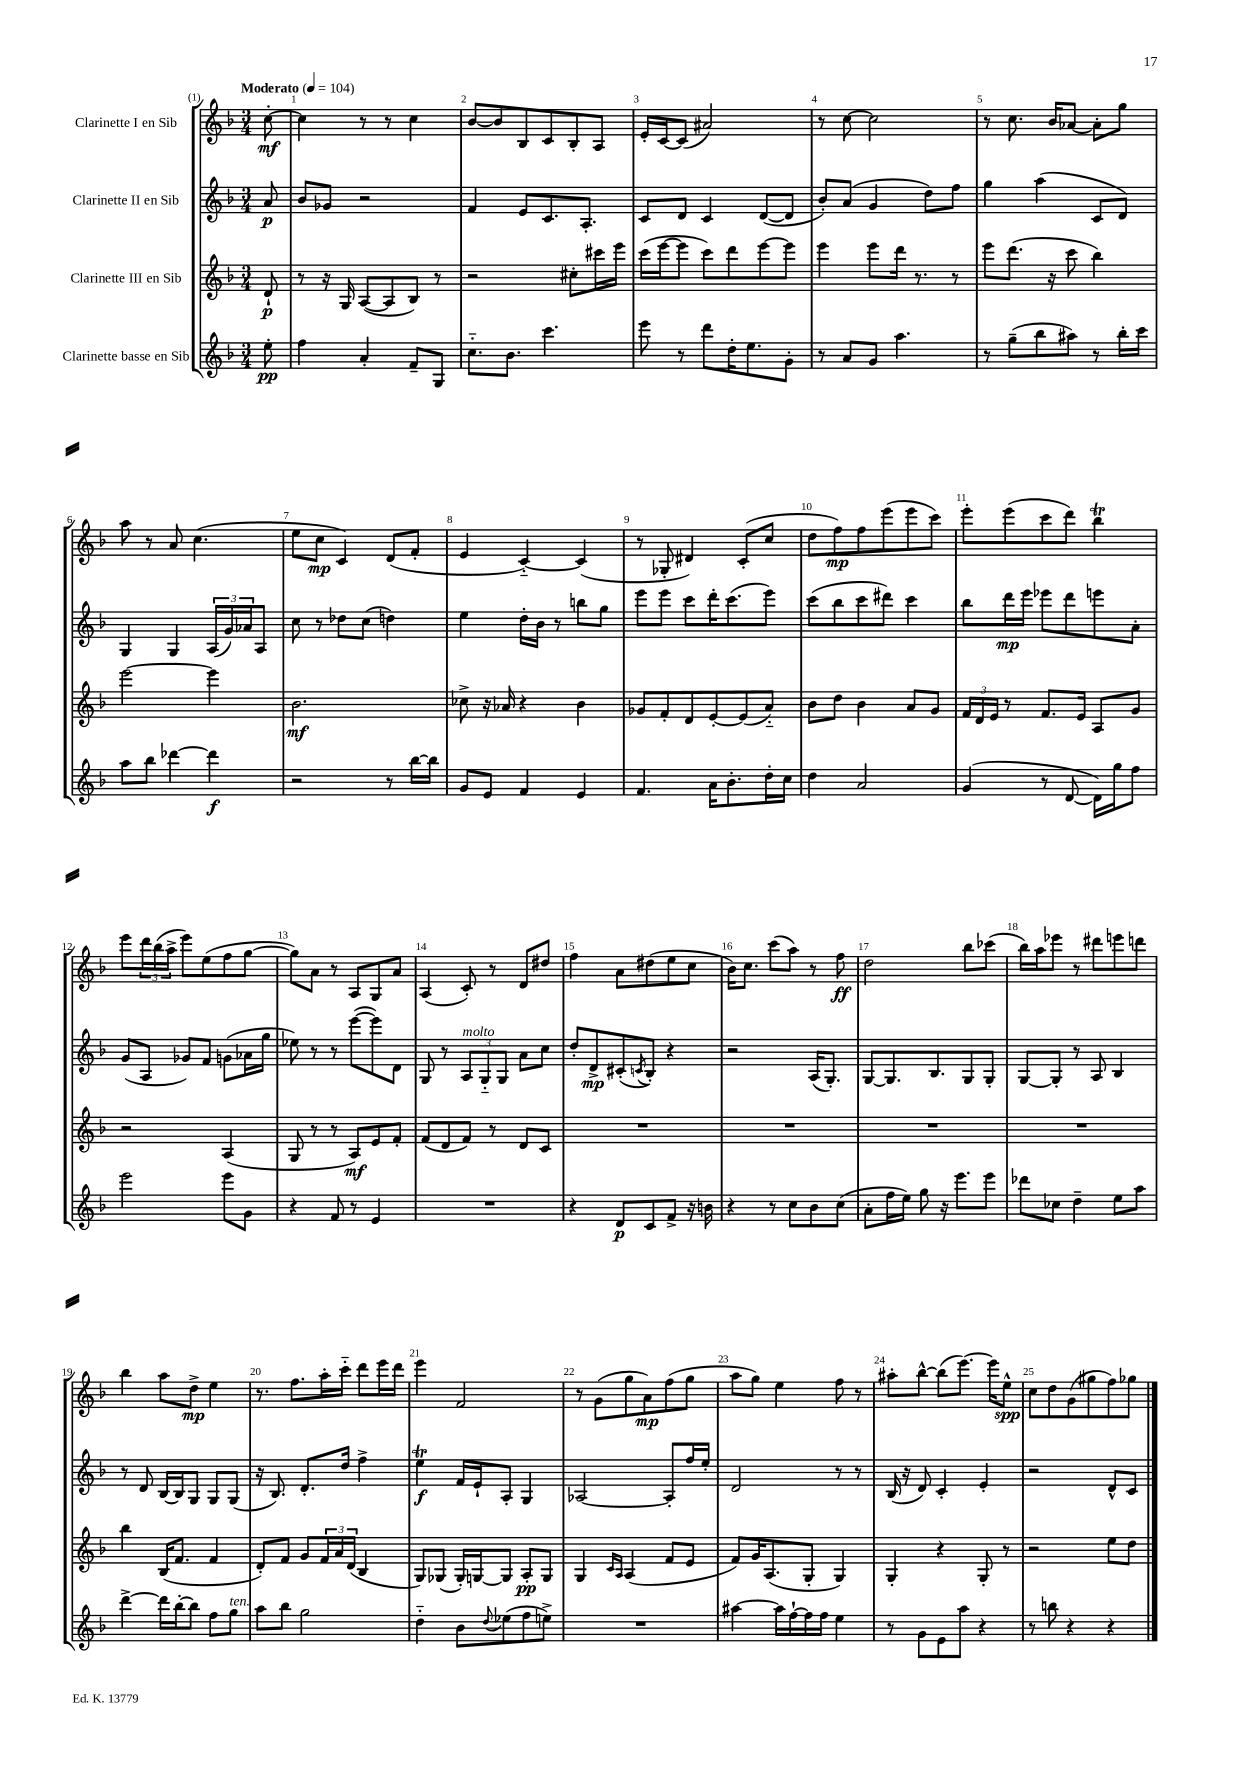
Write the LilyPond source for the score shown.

<<
\new StaffGroup <<
\new Staff = "s0" \with { instrumentName = "Clarinette I en Sib" } {
    \clef treble \key f \major \numericTimeSignature \time 3/4 \partial 8 \tempo "Moderato" 4 = 104
    c''8~-.\mf |
    c''4 r8 r8 c''4 |
    bes'8~ bes'8 bes8 c'8 bes8-. a8 |
    e'16-. c'16~ c'8( ais'2) |
    r8 c''8~ c''2 |
    r8 c''8. bes'16 aes'8~ aes'8-. g''8 |
    a''8 r8 a'8 c''4.( |
    e''8 c''8\mp c'4) d'8( f'8-. |
    e'4 c'4~-_) c'4( |
    r8 ges8-. dis'4) c'8-.( c''8 |
    d''8 f''8\mp) f''8 e'''8( e'''8 c'''8) |
    e'''8-. e'''8( c'''8 d'''8) bes''4\trill |
    e'''8 \tuplet 3/2 { d'''16 bes''16( a''16-> } e'''8) e''8( f''8 g''8~ |
    g''8) a'8 r8 a8 g8 a'8 |
    a4( c'8-.) r8 d'8 dis''8 |
    f''4 a'8 dis''8( e''8 c''8 |
    bes'16) c''8. c'''8( a''8) r8 f''8\ff |
    d''2 bes''8 ces'''8( |
    bes''16) a''16 ees'''8 r8 dis'''8 e'''8 d'''8 |
    bes''4 a''8 d''8->\mp e''4 |
    r8. f''8. a''16-. c'''16-_ d'''8 e'''16 d'''16 |
    e'''4 f'2 |
    r8 g'8( g''8 a'8\mp) f''8( g''8 |
    a''8 g''8) e''4 f''8 r8 |
    ais''8-. bes''8~-^ bes''8( e'''8.~) e'''16 e''8-^\spp |
    c''8 d''8 g'8( gis''8 f''8) ges''8 \bar "|." |
}
\new Staff = "s1" \with { instrumentName = "Clarinette II en Sib" } {
    \clef treble \key f \major \numericTimeSignature \time 3/4 \partial 8
    a'8\p |
    bes'8 ges'8 r2 |
    f'4 e'8 c'8. a8.-. |
    c'8 d'8 c'4 d'8~( d'8 |
    bes'8-.) a'8( g'4 d''8) f''8 |
    g''4 a''4( c'8 d'8) |
    g4 g4 \tuplet 3/2 { a16( g'16) aes'16 } a8 |
    c''8 r8 des''8 c''8( d''4) |
    e''4 d''16-. bes'16 r8 b''8 g''8 |
    e'''8 e'''8 c'''8 d'''16-. c'''8.( e'''8) |
    c'''8( bes''8 c'''8 dis'''8) c'''4 |
    bes''8 d'''16\mp e'''16 ees'''8 d'''8 e'''8 a'8-. |
    g'8( a8 ges'8) f'8 g'8( aes'16 g''16 |
    ees''8) r8 r8 e'''8~( e'''8) d'8 |
    g8 r8 \tuplet 3/2 { a8^\markup { \italic "molto" } g8-_ g8 } a'8 c''8 |
    d''8-. d'8->\mp cis'8-.( \acciaccatura { c'8 } bes8-.) r4 |
    r2 a16( g8.-.) |
    g8~ g8. bes8. g8 g8-. |
    g8~ g8-. r8 a8 bes4 |
    r8 d'8 bes16~ bes16 g8 g8 g8( |
    r16 bes8.) d'8.-. d''16 f''4-> |
    e''4\trill\f f'16 e'16-! a8-. g4 |
    aes2~ aes8-. f''16 e''16-. |
    d'2 r8 r8 |
    bes16( r16 d'8) c'4-. e'4-. |
    r2 d'8-^ c'8 \bar "|." |
}
\new Staff = "s2" \with { instrumentName = "Clarinette III en Sib" } {
    \clef treble \key f \major \numericTimeSignature \time 3/4 \partial 8
    d'8-!\p |
    r8 r16 g16 a8~( a8 bes8) r8 |
    r2 cis''8-. cis'''16 e'''16 |
    c'''16( e'''16~ e'''8 c'''8) d'''8 e'''8~ e'''8 |
    e'''4 e'''8 d'''16 r8. r8 |
    e'''8 d'''8.( r16 c'''8 bes''4) |
    e'''2~ e'''4 |
    bes'2.\mf |
    ces''8-> r16 aes'16 r4 bes'4 |
    ges'8 f'8-. d'8 e'8~-. e'8( a'8-_) |
    bes'8 d''8 bes'4 a'8 g'8 |
    \tuplet 3/2 { f'16 d'16 e'16 } r8 f'8. e'16 a8 g'8 |
    r2 a4( |
    g8 r8 r8 a8\mf) e'8 f'8-. |
    f'8( d'8 f'8) r8 d'8 c'8 |
    R2. |
    R2. |
    R2. |
    R2. |
    bes''4 bes16( f'8. f'4 |
    d'8-.) f'8 g'8 \tuplet 3/2 { f'16 a'16 d'16( } bes4 |
    g8) ges8( ges16-.) g16~ g8 a8-.\pp g8 |
    g4 \grace { c'16 a16 } a4( f'8 e'8 |
    f'8) g'16 a8.( g8-. g4) |
    g4-. r4 g8-. r8 |
    r2 e''8 d''8 \bar "|." |
}
\new Staff = "s3" \with { instrumentName = "Clarinette basse en Sib" } {
    \clef treble \key f \major \numericTimeSignature \time 3/4 \partial 8
    e''8-.\pp |
    f''4 a'4-. f'8-- g8 |
    c''8.-_ bes'8. c'''4. |
    e'''8 r8 d'''8 d''16-. e''8. g'8-. |
    r8 a'8 g'8 a''4. |
    r8 g''8--( bes''8 ais''8) r8 bes''16-. c'''16 |
    a''8 bes''8 des'''4~ des'''4\f |
    r2 r8 bes''16~ bes''16 |
    g'8 e'8 f'4 e'4 |
    f'4. a'16 bes'8.-. d''16-. c''16 |
    d''4 a'2 |
    g'4( r8 d'8~ d'16) g''16 f''8 |
    e'''2 e'''8 g'8 |
    r4 f'8 r8 e'4 |
    R2. |
    r4 d'8\p c'8 f'8-> r16 b'16 |
    r4 r8 c''8 bes'8 c''8( |
    a'8-. f''16 e''16) g''8 r16 e'''8. e'''8 |
    des'''8 ces''8 d''4-- e''8 a''8 |
    d'''4~-> d'''16 bes''16~-. bes''8 f''8 g''8^\markup { \italic "ten." } |
    a''8 bes''8 g''2 |
    d''4-_ bes'8 \appoggiatura { d''8 } ees''8( f''8 e''8->) |
    R2. |
    ais''4~ ais''16 f''16~-! f''16 f''16 e''4 |
    r8 g'8 e'8 a''8 r4 |
    r8 b''8 r4 r4 \bar "|." |
}
>>
>>
\layout { \context { \Score \override BarNumber.break-visibility = ##(#f #t #t) barNumberVisibility = #all-bar-numbers-visible } }
